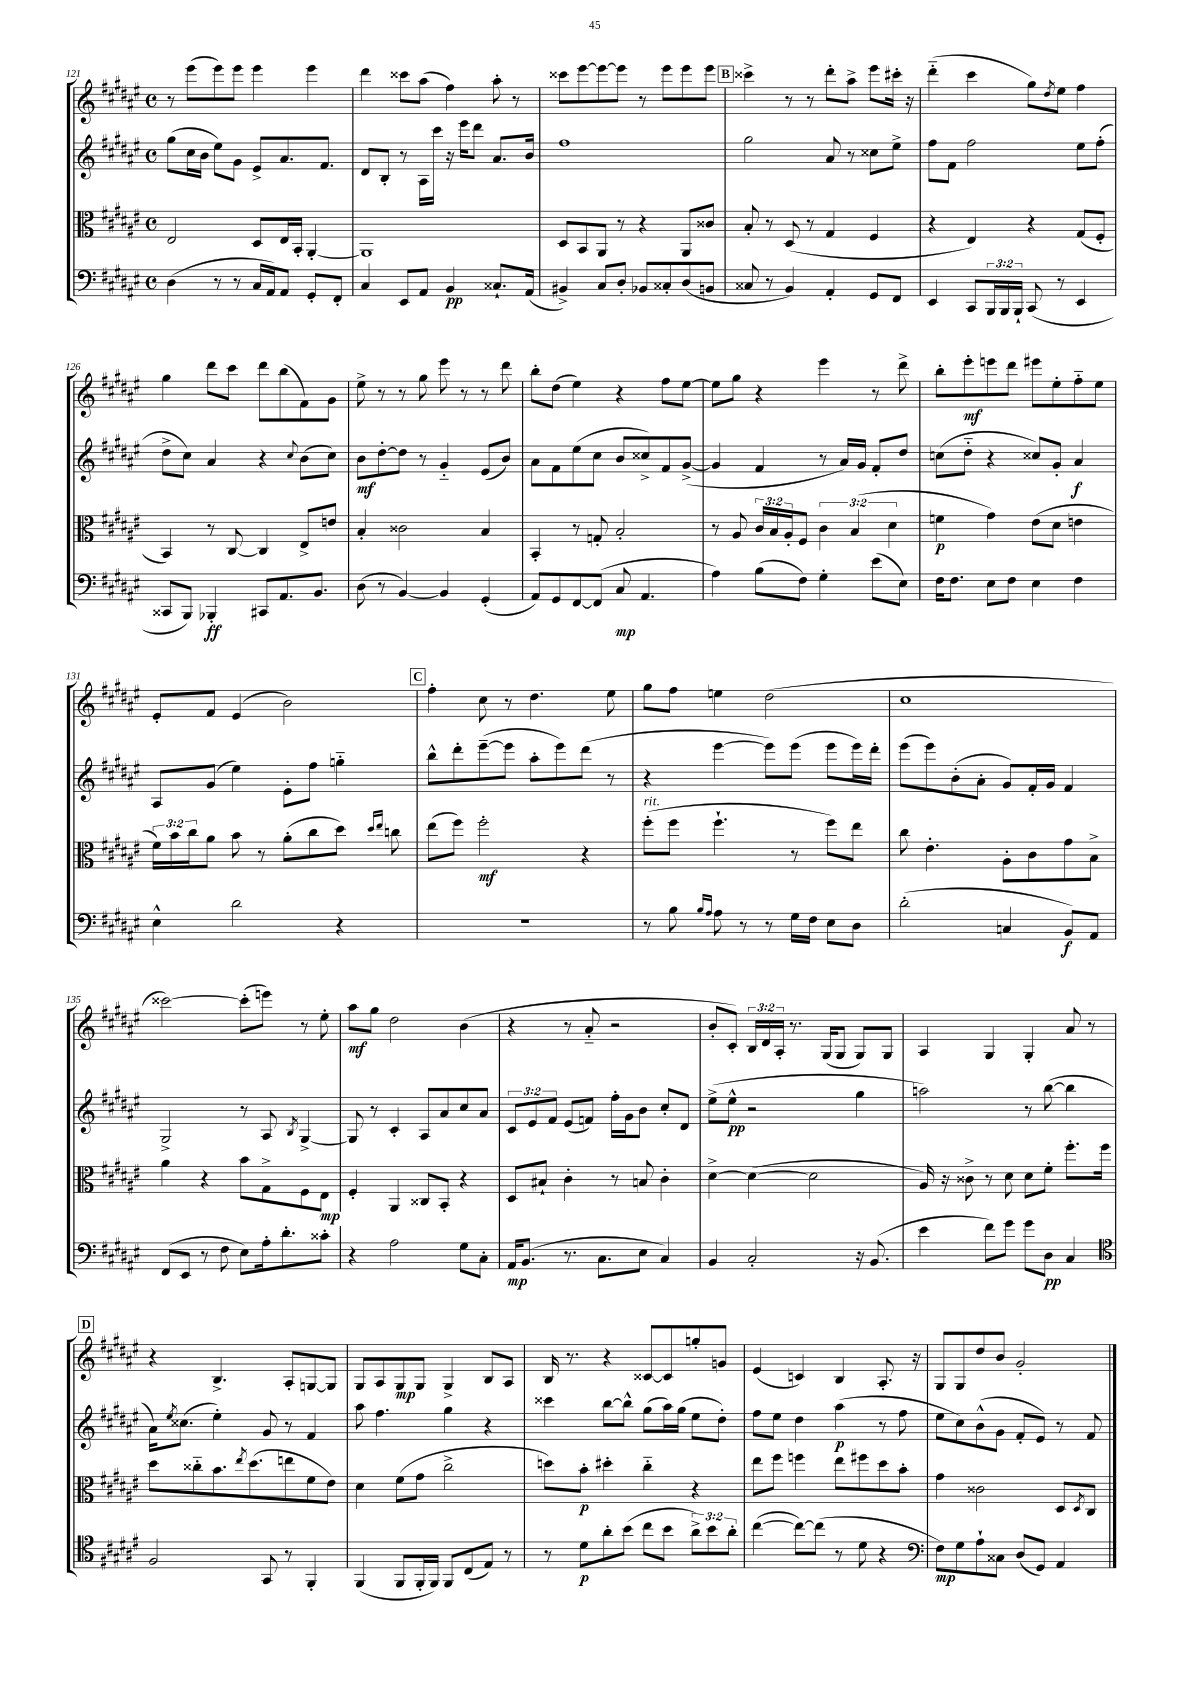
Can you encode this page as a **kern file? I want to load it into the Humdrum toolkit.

**kern	**kern	**kern	**kern
*staff4	*staff3	*staff2	*staff1
*clefF4	*clefC3	*clefG2	*clefG2
*k[f#c#g#d#a#e#]	*k[f#c#g#d#a#e#]	*k[f#c#g#d#a#e#]	*k[f#c#g#d#a#e#]
*M4/4	*M4/4	*M4/4	*M4/4
*met(c)	*met(c)	*met(c)	*met(c)
(4D#	2E#	(8gg#	8r
.	.	16cc#	(8eee#
.	.	16b	.
8r	.	8ee#)	8eee#)
8r	.	8g#	8eee#
16C#	8D#	8e#^	4eee#
16AA#)	.	.	.
8AA#	16E#	8.a#	.
.	16BB'	.	.
8GG#'	[4AA#'	.	4eee#
.	.	8.f#	.
8FF#'	.	.	.
=	=	=	=
4C#	1AA#]	8d#	4ddd#
.	.	8B'	.
8EE#	.	8r	8ccc##
8AA#	.	16A#	(8aa#
.	.	16ccc#	.
4BB	.	16r	4ff#)
.	.	16eee#	.
.	.	8ddd#	.
8.C##`	.	8.a#	8aa#'
.	.	.	8r
(16AA#	.	16b	.
=	=	=	=
4BB#^)	8D#	1ff#	8ccc##
.	8BB	.	[8eee#
8C#	8AA#	.	8eee#_
8D#'	8r	.	8eee#]
8BB-	4r	.	8r
8C##'	.	.	8eee#
(8D#	8AA#	.	8eee#
8BB	8c##	.	8eee#
=	=	=	=
8C##	8B'	2gg#	4ccc##^
8r	8r	.	.
4BB)	(8D#	.	8r
.	8r	.	8r
4AA#'	4G#	8a#	8ddd#'
.	.	8r	8aa#^
8GG#	4F#	8cc##	8eee#
8FF#	.	8ee#^	16ccc#'
.	.	.	16r
=	=	=	=
4EE#	4r	8ff#	(4ddd#'~
.	.	8f#	.
8CC#	4E#)	2ff#	4ccc#
24BBB	.	.	.
24BBB	.	.	.
24BBB`	.	.	.
(8CC#	4r	.	8gg#)
.	.	.	8qdd#
8r	.	.	8ee#
4EE#	(8G#	8ee#	4ff#
.	8F#'	(8ff#'	.
=	=	=	=
8CC##	4BB)	8dd#^	4gg#
8BBB)	.	8cc#)	.
4BBB-'	8r	4a#	8ddd#
.	[8C#	.	8ccc#
8CC#	4C#]	4r	8ddd#
8.AA#	.	.	(8bb
.	.	8qqcc#	.
.	8E#^	(8b	8f#)
8.BB	.	.	.
.	8e	8cc#)	8g#
=	=	=	=
(8D#	4B'	8b	8ee#^
8r	.	[8dd#'	8r
[4BB)	2c##	8dd#]	8r
.	.	8r	8gg#
4BB]	.	4g#'~	8eee#
.	.	.	8r
(4GG#'	4B	(8e#	8r
.	.	8b)	8ddd#
=	=	=	=
8AA#)	4BB'	8a#	8bb'
8GG#	.	8f#	(8dd#
[8FF#	8r	(8ee#	4ee#)
(8FF#]	8G'	8cc#	.
8C#	2B'	8b	4r
4.AA#	.	8cc##^)	.
.	.	8f#	8ff#
.	.	([8g#^	[8ee#
=	=	=	=
4A#)	8r	4g#]	8ee#]
.	8A#	.	8gg#
(8B	24c#	4f#	4r
.	24B	.	.
.	24A#'	.	.
8F#)	8F#	.	.
4G#'	6c#	8r	4eee#
.	.	16a#)	.
.	(6B	.	.
.	.	16g#	.
(8e#	.	8f#'	8r
.	6d#	.	.
8E#)	.	8dd#	8ddd#^
=	=	=	=
16F#	4f	(8cc	8bb'
8.F#	.	.	.
.	.	8dd#'~	8eee#'
8E#	4g#)	4r	8eee
8F#	.	.	8ddd#
4E#	(8e#	8cc##)	8eee#
.	8d#	8g#'	8ee#'
4F#	4e	4a#	8ff#'~
.	.	.	8ee#
=	=	=	=
4E#^^	24f#)	8A#	8e#'
.	24b	.	.
.	24cc#	.	.
.	8a#	(8g#	8f#
2d#	8b	4ee#)	(4e#
.	8r	.	.
.	(8a#'	8e#'	2b)
.	8cc#	8ff#	.
4r	8dd#)	4gg'~	.
.	16qqdd#	.	.
.	16qqee#	.	.
.	8cc	.	.
=	=	=	=
1r	(8ee#	8bb^^	4ff#'
.	8ff#)	8ddd#'	.
.	2ff#'	([8eee#~	8cc#
.	.	8eee#]	8r
.	.	8aa#'	4.dd#
.	.	8eee#)	.
.	4r	(8ddd#	.
.	.	8r	8ee#
=	=	=	=
8r	(8ff#'	4r	8gg#
8B	8ff#	.	8ff#
16qqB	.	.	.
16qqA#	.	.	.
8A#	4.ff#`	[4eee#	4ee
8r	.	.	.
8r	.	8eee#])	(2dd#
16G#	8r	(8eee#	.
16F#	.	.	.
8E#	8ff#)	8eee#	.
8D#	8ee#	16eee#)	.
.	.	16ddd#'	.
=	=	=	=
(2d#'	8cc#	(8eee#	1cc#
.	4.e#'	8eee#)	.
.	.	(8b'	.
.	.	8a#'	.
4C	8A#'	8g#)	.
.	8c#	16f#'	.
.	.	16g#	.
8BB)	8g#	4f#	.
8AA#	8B^	.	.
=	=	=	=
(8FF#	4a#	2G#^	[2ccc##)
8EE#	.	.	.
8r	4r	.	.
8F#	.	.	.
8E#)	8b	8r	(8ccc##']
16A#'	8G#^	8A#	8eee)
8.d#'	.	.	.
.	.	8qB	.
.	8F#	[4G#^	8r
8c##'	8E#	.	8ee#'
=	=	=	=
4r	4F#'	8G#]	8aa#
.	.	8r	8gg#
2A#	4AA#	4c#'	2dd#
.	8C##	8A#	.
.	8BB'	8a#	.
8G#	4r	8cc#	(4b
8C#'	.	8a#	.
=	=	=	=
16AA#	8D#	12c#	4r
(8.BB	.	.	.
.	.	12e#	.
.	8B#`	.	.
.	.	12f#	.
8.r	4c#'	(8e#	8r
.	.	8f)	8a#'~
8.C#	.	.	.
.	8r	16ff#'	2r
.	.	16g#	.
8E#	8B	8b	.
4C#)	4c#'	8cc#'	.
.	.	8d#	.
=	=	=	=
4BB	[4d#^	(8ee#^	8b'
.	.	8ee#^^	8c#')
2C#'	(4d#_	2r	24B
.	.	.	24d#
.	.	.	24A#'
.	.	.	8.r
.	2d#]	.	.
.	.	.	(16G#
.	.	.	8G#
16r	.	4gg#	8G#)
(8.BB	.	.	.
.	.	.	8G#
=	=	=	=
4e#	16A#)	2aa)	4A#
.	16r	.	.
.	8c##^	.	.
8f#)	8r	.	4G#
8g#	8d#	.	.
8g#	8d#	8r	4G#'
8D#	8f#'	([8bb	.
4C#	8.ff#'	4bb]	8a#
.	.	.	8r
.	16ff#	.	.
=	=	=	=
*clefC4	*	*	*
2F#	8dd#	16a#)	4r
.	.	8qee#	.
.	.	(8.cc##	.
.	8cc##'~	.	.
.	8.b	4ee#')	4.B^
.	8qee#	.	.
.	(8.dd#	.	.
8GG#	.	8g#	.
8r	8ee	8r	8A#'
4FF#'	8f#	4f#	[8G
.	8e#)	.	8G]
=	=	=	=
(4FF#	4d#	8aa#	8G#
.	.	4.ff#	8A#
8FF#	(8f#	.	8G#
16FF#'	8g#	.	8G#
16FF#)	.	.	.
8FF#	2cc#^	4gg#	4G#^
(8C#	.	.	.
8E#)	.	4r	8B
8r	.	.	8A#
=	=	=	=
8r	8dd)	4ccc##	16B
.	.	.	8.r
8d#	8b'	.	.
8a#'	4dd#'	[8bb	4r
(8b	.	8bb^^]	.
8cc#	4cc#'~	(8gg#	[8c##
8b	.	16aa#)	8c##]
.	.	(16gg#	.
12a#^)	4r	8ee#	8gg'
12b	.	.	.
.	.	8dd#')	8g
12a#'	.	.	.
=	=	=	=
([4cc#	8ee#	8ff#	(4e#
.	8ff#	8ee#	.
8cc#_)	4ff	4dd#	4c)
(8cc#]	.	.	.
8r	8ee#	(4aa#	4B
8d#	8ff#	.	.
4r	8dd#	8r	8.A#'
.	8b'	8ff#	.
.	.	.	16r
=	=	=	=
*clefF4	*	*	*
8F#)	4g#	8ee#	8G#
8G#	.	8cc#)	8G#
8A#`	2c##	(8b^^	8dd#
8C##	.	8g#	8b
(8D#	.	8f#'	2g#'
8GG#)	.	8e#)	.
4AA#	8D#	8r	.
.	8qD#	.	.
.	8C#	8f#	.
==	==	==	==
*-	*-	*-	*-
